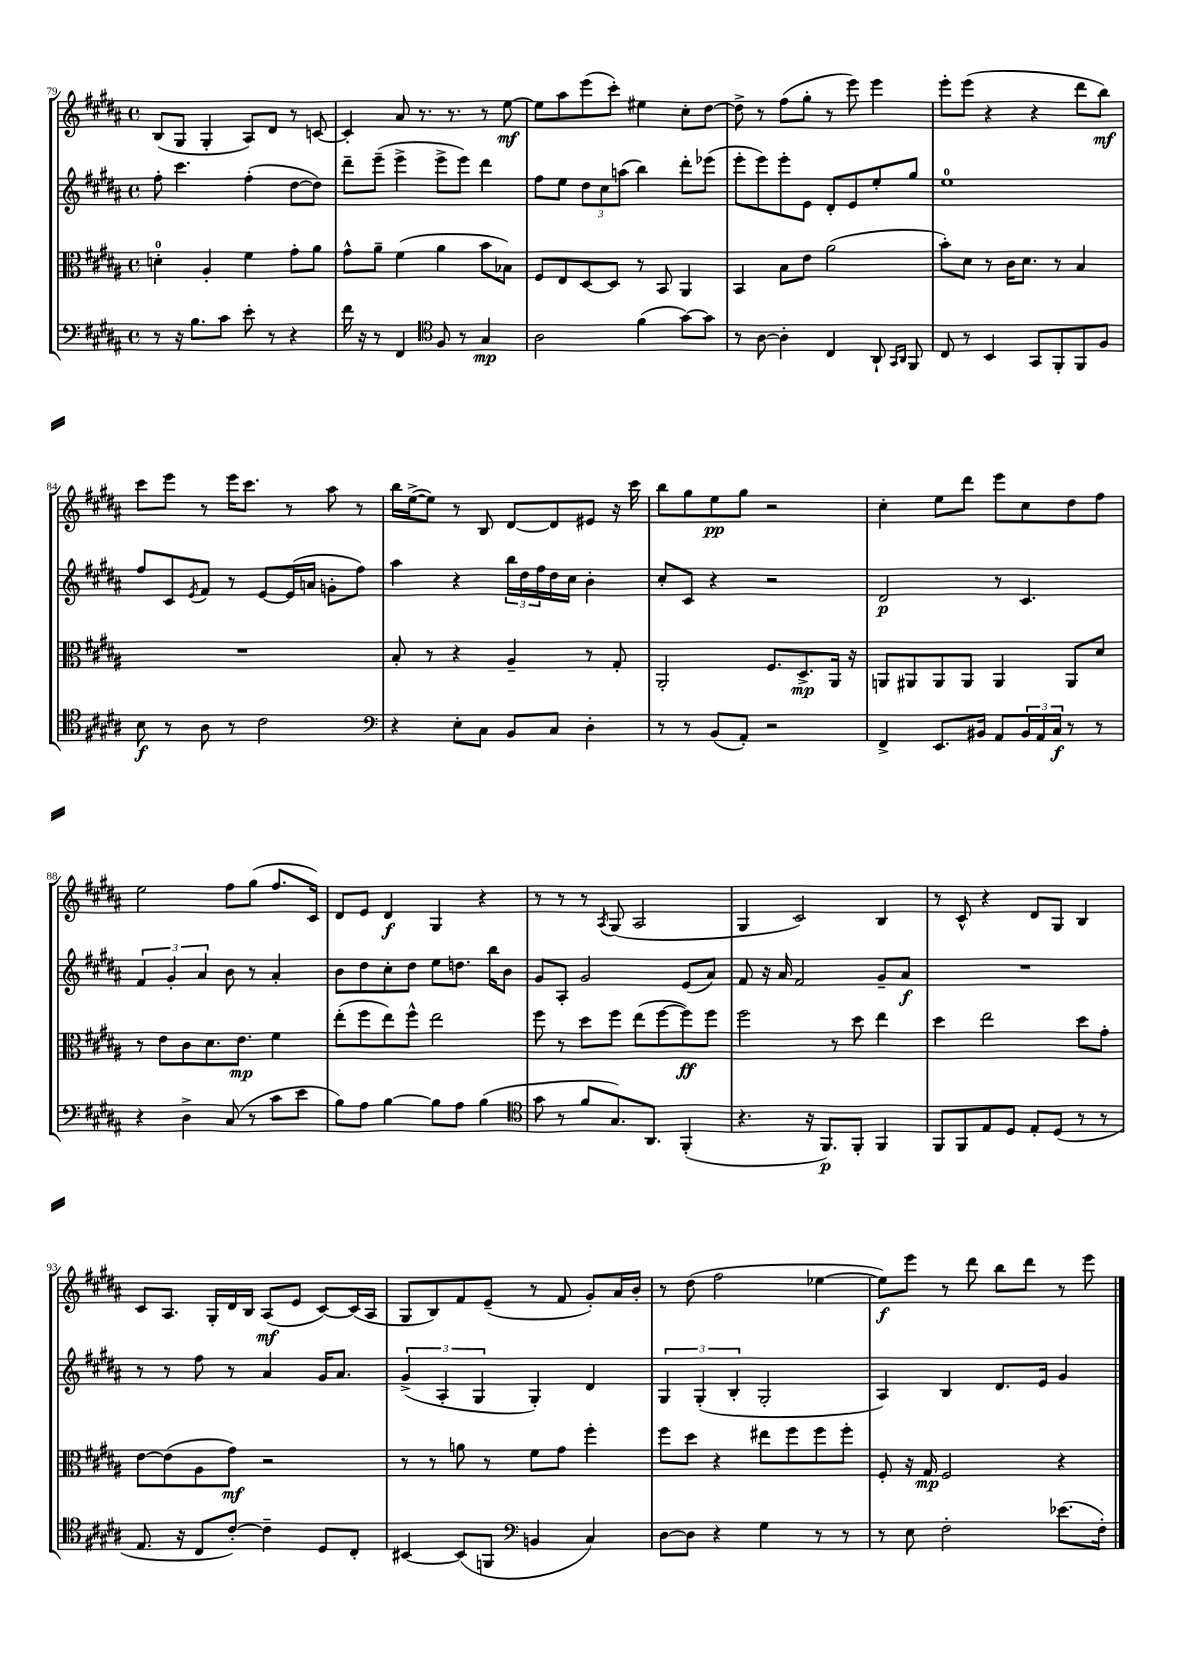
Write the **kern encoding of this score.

**kern	**kern	**kern	**kern
*staff4	*staff3	*staff2	*staff1
*clefF4	*clefC3	*clefG2	*clefG2
*k[f#c#g#d#a#]	*k[f#c#g#d#a#]	*k[f#c#g#d#a#]	*k[f#c#g#d#a#]
*M4/4	*M4/4	*M4/4	*M4/4
*met(c)	*met(c)	*met(c)	*met(c)
8r	4d'	8ff#'	(8B
16r	.	4.ccc#	8G#
8.B	.	.	.
.	4A#'	.	4G#'
8c#	.	.	.
8e'	4f#	(4ff#'	8A#)
8r	.	.	8d#
4r	8g#'	[8dd#	8r
.	8a#	8dd#])	[8c
=	=	=	=
16f#	8g#^^	8ddd#~	4c']
16r	.	.	.
8r	8a#~	(8eee~	.
4FF#	(4f#	4eee^	8a#
.	.	.	8.r
*clefC4	*	*	*
8F#	4a#	8eee^	.
.	.	.	8.r
8r	.	8eee)	.
4G#	8b	4ddd#	8r
.	8B-)	.	[8ee
=	=	=	=
2A#	8F#	8ff#	8ee]
.	8E	8ee	8aa#
.	[8D#	12dd#	(8eee
.	.	12cc#	.
.	8D#]	.	8ccc#')
.	.	(12aa	.
(4f#	8r	4bb)	4ee#
.	8BB	.	.
[8g#)	4AA#	8ddd#'	8cc#'
8g#]	.	(8eee-	[8dd#
=	=	=	=
8r	4BB	8eee'	8dd#^]
[8A#	.	8eee)	8r
4A#']	8B	8eee'	(8ff#
.	8e	8e	8gg#'
4C#	(2a#	8d#'	8r
.	.	8e	8eee)
8AA#`	.	8ee'	4eee
16qqGG#	.	.	.
16qqAA#	.	.	.
8FF#	.	8gg#	.
=	=	=	=
8C#	8b')	1ee	8eee'
8r	8d#	.	(8eee
4BB	8r	.	4r
.	16c#	.	.
.	8.d#	.	.
8GG#	.	.	4r
8FF#'	8r	.	.
8FF#	4B	.	8ddd#
8F#	.	.	8bb)
=	=	=	=
8B	1r	8ff#	8ccc#
8r	.	8c#	8eee
.	.	8qe	.
8A#	.	8f#	8r
8r	.	8r	16eee
.	.	.	8.ccc#
2c#	.	[8e	.
.	.	(16e]	8r
.	.	16a	.
.	.	8g'	8aa#
.	.	8ff#)	8r
=	=	=	=
*clefF4	*	*	*
4r	8B'	4aa#	16bb
.	.	.	([16ee^
.	8r	.	8ee])
8E'	4r	4r	8r
8C#	.	.	8B
8BB	4A#~	24bb	[8d#
.	.	24dd#	.
.	.	24ff#	.
8C#	.	16dd#	8d#]
.	.	16cc#	.
4D#'	8r	4b'	8e#
.	8G#'	.	16r
.	.	.	16ccc#
=	=	=	=
8r	2AA#'	8cc#'	8bb
8r	.	8c#	8gg#
(8BB	.	4r	8ee
8AA#')	.	.	8gg#
2r	8.F#	2r	2r
.	8.D#^	.	.
.	16AA#	.	.
.	16r	.	.
=	=	=	=
4FF#^	8AA	2d#	4cc#'
.	8AA#	.	.
8.EE	8AA#	.	8ee
.	8AA#	.	8ddd#
16BB#	.	.	.
8AA#	4AA#	8r	8eee
24BB#	.	4.c#	8cc#
24AA#	.	.	.
24C#	.	.	.
8r	8AA#	.	8dd#
8r	8d#	.	8ff#
=	=	=	=
4r	8r	6f#	2ee
.	8e	.	.
.	.	6g#'	.
4D#^	8c#	.	.
.	.	6a#	.
.	8.d#	.	.
(8C#	.	8b	8ff#
.	8.e	.	.
8r	.	8r	(8gg#
8c#	4f#	4a#'	8.ff#
8e	.	.	.
.	.	.	16c#)
=	=	=	=
8B)	(8ee'	8b	8d#
8A#	8ff#	8dd#	8e
[4B	8ee)	8cc#'	4d#
.	8ff#^^	8dd#	.
8B]	2ee	8ee	4G#
8A#	.	8.dd	.
(4B	.	.	4r
.	.	16bb	.
.	.	8b	.
=	=	=	=
*clefC4	*	*	*
8g#	8ff#	8g#	8r
8r	8r	8A#'	8r
8f#	8dd#	2g#	8r
.	.	.	8qA#
8.G#)	8ff#	.	(8G#
.	(8ee	.	2A#
8.AA#	.	.	.
.	[8ff#	.	.
(4FF#'	8ff#])	(8e	.
.	8ff#	8a#)	.
=	=	=	=
4.r	2ff#	8f#	4G#
.	.	16r	.
.	.	16a#	.
.	.	2f#	2c#)
16r	.	.	.
8.FF#)	.	.	.
.	8r	.	.
8FF#'	8dd#	.	.
4FF#	4ee	8g#~	4B
.	.	8a#	.
=	=	=	=
8FF#	4dd#	1r	8r
8FF#	.	.	8c#^^
8E	2ee	.	4r
8D#	.	.	.
8E'	.	.	8d#
(8D#	.	.	8G#
8r	8dd#	.	4B
8r	8g#'	.	.
=	=	=	=
8.E	[8e	8r	8c#
.	(8e]	8r	8.A#
16r	.	.	.
8C#	8A#	8ff#	.
.	.	.	16G#'
[8c#')	8g#)	8r	16d#
.	.	.	16B
4c#~]	2r	4a#	(8A#
.	.	.	8e
8D#	.	16g#	[8c#)
.	.	8.a#	.
8C#'	.	.	(16c#]
.	.	.	16A#
=	=	=	=
[4BB#	8r	(6g#^	8G#
.	8r	.	8B)
.	.	6A#'	.
(8BB#]	8a	.	8f#
.	.	6G#	.
8FF	8r	.	(8e~
*clefF4	*	*	*
4BB	8f#	4G#')	8r
.	8g#	.	8f#
4C#)	4ff#'	4d#	8g#')
.	.	.	16a#
.	.	.	16b'
=	=	=	=
[8D#	8ff#	6G#	8r
8D#]	8dd#	.	(8dd#
.	.	(6G#'	.
4r	4r	.	2ff#
.	.	6B'	.
4G#	8ee#	2G#'	.
.	8ff#	.	.
8r	8ff#	.	[4ee-
8r	8ff#'	.	.
=	=	=	=
8r	8F#'	4A#)	8ee-])
8E	16r	.	8eee
.	16G#	.	.
2F#'	2F#	4B	8r
.	.	.	8ddd#
.	.	8.d#	8bb
.	.	.	8ddd#
.	.	16e	.
(8.e-	4r	4g#	8r
.	.	.	8eee
16F#')	.	.	.
==	==	==	==
*-	*-	*-	*-
